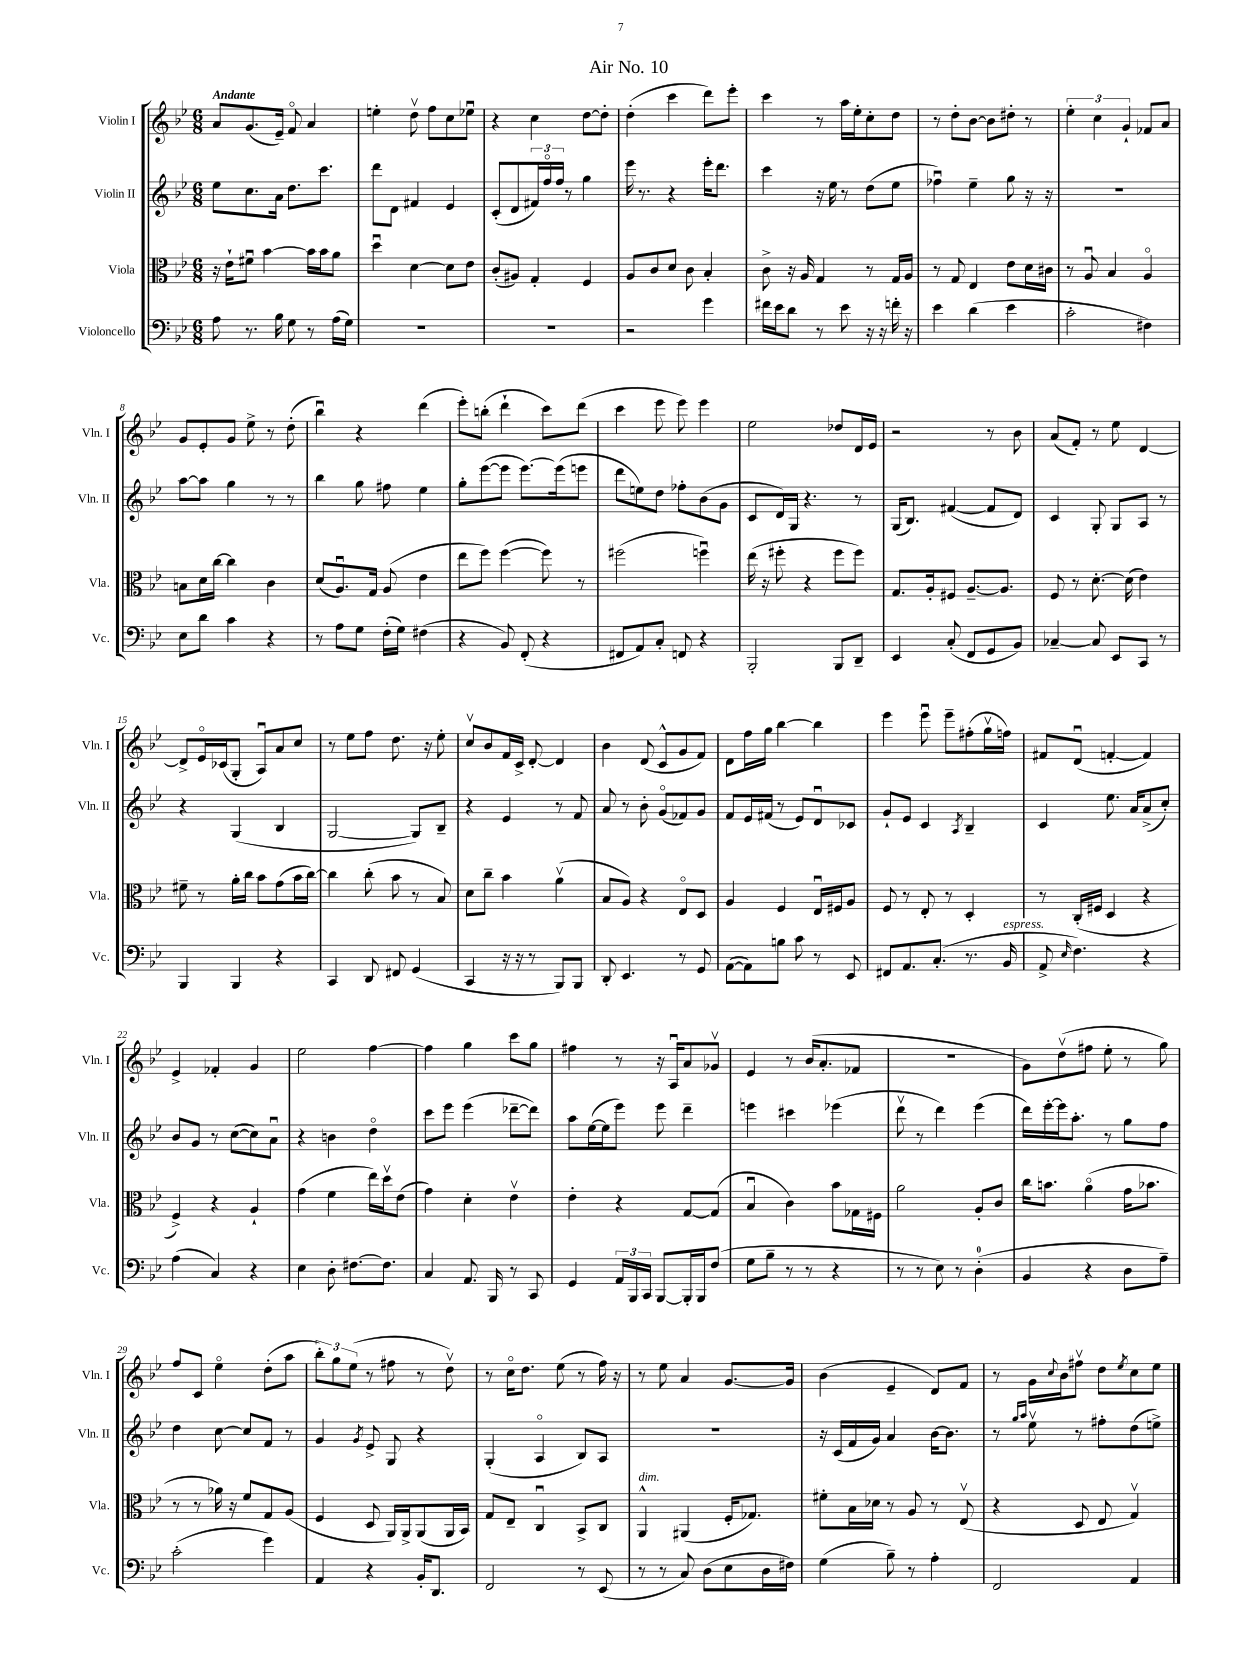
\header { title = "Air No. 10" }
<<
\new StaffGroup <<
\new Staff = "s0" \with { instrumentName = "Violin I" shortInstrumentName = "Vln. I" } {
    \clef treble \key bes \major \numericTimeSignature \time 6/8 \tempo "Andante"
    a'8 g'8.( ees'16--) f'8\flageolet a'4 |
    e''4-. d''8\upbow f''8 c''8 ees''8\downbow |
    r4 c''4 d''8~ d''8-. |
    d''4-.( c'''4 d'''8) ees'''8-. |
    c'''4 r8 a''16 ees''16-. c''8-. d''8 |
    r8 d''8-. bes'8~ bes'8 dis''8-. r8 |
    \tuplet 3/2 { ees''4-. c''4 g'4-! } fes'8 a'8 |
    g'8 ees'8-. g'8 ees''8-> r8 d''8-.( |
    bes''4\downbow) r4 d'''4( |
    ees'''8-.) b''8-.( d'''4-! c'''8) d'''8( |
    c'''4 ees'''8 ees'''8) ees'''4 |
    ees''2 des''8 d'16 ees'16 |
    r2 r8 bes'8 |
    a'8( f'8-.) r8 ees''8 d'4~ |
    d'8-> ees'16\flageolet ces'16( g8-. a8\downbow) a'8 c''8 |
    r8 ees''8 f''8 d''8. r16 ees''8-. |
    c''8\upbow bes'8 f'16 c'16-> d'8~-. d'4 |
    bes'4 d'8( c'8-^ g'8 f'8) |
    d'8 f''16 g''16 bes''4~ bes''4 |
    ees'''4 ees'''8\downbow ees'''8-- fis''8-.( g''16\upbow f''16) |
    fis'8 d'8\downbow( f'4~-. f'4) |
    ees'4-> fes'4-. g'4 |
    ees''2 f''4~ |
    f''4 g''4 c'''8 g''8 |
    fis''4 r8 r16 a16\downbow a'8 ges'8\upbow |
    ees'4 r8 bes'16( a'8.-. fes'8 |
    R2. |
    g'8) d''8\upbow( fis''8 ees''8-. r8 g''8) |
    f''8 c'8 ees''4\flageolet d''8-.( a''8 |
    \tuplet 3/2 { bes''8-.) g''8 ees''8( } r8 fis''8 r8 d''8\upbow) |
    r8 c''16\flageolet d''8. ees''8( r8 f''16) r16 |
    r8 ees''8 a'4 g'8.~ g'16 |
    bes'4( ees'4-- d'8) f'8 |
    r8 g'16 \appoggiatura { c''8 } bes'16 fis''8\upbow d''8 \acciaccatura { ees''8 } c''8 ees''8 \bar "|." |
}
\new Staff = "s1" \with { instrumentName = "Violin II" shortInstrumentName = "Vln. II" } {
    \clef treble \key bes \major \numericTimeSignature \time 6/8
    ees''8 c''8. a'16 d''8. c'''8. |
    d'''8 d'8 fis'4 ees'4 |
    c'8-.( d'8 \tuplet 3/2 { fis'16) f''16\flageolet f''16 } r8 g''4 |
    ees'''16 r8. r4 ees'''16-. d'''8. |
    c'''4 r16 ees''16 r8 d''8( ees''8 |
    fes''4\downbow) ees''4-- g''8 r16 r16 |
    R2. |
    a''8~ a''8 g''4 r8 r8 |
    bes''4 g''8 fis''8 ees''4 |
    g''8-. ees'''8~( ees'''8 ees'''8.~) ees'''16( e'''8 |
    d'''8 e''8) d''8 fes''8-. bes'8( g'8 |
    c'8 d'16) g16 r4. r8 |
    g16( bes8.) fis'4~( fis'8 d'8) |
    c'4 g8-. g8 a8 r8 |
    r4 g4( bes4 |
    g2~ g8) bes8-- |
    r4 ees'4 r8 f'8 |
    a'8 r8 bes'8-. g'8\flageolet( fes'8) g'8 |
    f'8 ees'16 fis'16( r8 ees'8) d'8\downbow ces'8 |
    g'8-! ees'8 c'4 \acciaccatura { a8 } bes4-- |
    c'4 ees''8. a'16 a'8->( c''8-.) |
    bes'8 g'8 r8 c''8~( c''8) a'8\downbow |
    r4 b'4 d''4\flageolet |
    c'''8 ees'''8 ees'''4( des'''8~-- des'''8) |
    a''8 ees''16~( ees''16 ees'''8) ees'''8 d'''4-- |
    e'''4 cis'''4 ees'''4( |
    d'''8\upbow r8 d'''4) ees'''4( |
    d'''16) ees'''16~-. ees'''16 a''8.-. r8 g''8 f''8 |
    d''4 c''8~ c''8 f'8 r8 |
    g'4 \acciaccatura { g'8 } ees'8-> g8 r4 |
    g4-.( a4\flageolet bes8) a8 |
    R2. |
    r16 c'16( f'16 g'16) a'4 bes'16~ bes'8. |
    r8 \grace { g''16 a''16 } ees''8\upbow r8 fis''8-. d''8( e''8->) \bar "|." |
}
\new Staff = "s2" \with { instrumentName = "Viola" shortInstrumentName = "Vla." } {
    \clef alto \key bes \major \numericTimeSignature \time 6/8
    r16 ees'16-! fis'8\downbow bes'4~ bes'16 bes'16 a'8 |
    d''4\downbow d'4~ d'8 ees'8 |
    c'8-.( ais8) g4-. f4 |
    a8 c'8 d'8 c'8 bes4-. |
    c'8-> r16 a16 g4 r8 g16 a16 |
    r8 g8 ees4 ees'8 d'16 cis'16 |
    r8 a8\downbow bes4 a4\flageolet |
    b8 d'16 c''16~ c''4 c'4 |
    d'8( a8.\downbow) g16 a8( ees'4 |
    ees''8 f''8) f''4~( f''8) r8 |
    fis''2( f''4\downbow) |
    ees''16( r16 fis''8-. r4 fis''8 fis''8) |
    g8. a16-. fis8 a8.~-- a8. |
    f8 r8 d'8.~-. d'16( ees'4) |
    fis'8-- r8 a'16-. c''16 bes'8 g'8( bes'16 c''16~) |
    c''4 c''8-.( bes'8 r8 bes8) |
    d'8 c''8-- bes'4 a'4\upbow( |
    bes8 a8) r4 ees8\flageolet d8 |
    a4 f4 ees16\downbow fis16 a8 |
    f8 r8 ees8-. r8 d4-. |
    r8 c16-.( fis16 d4 r4 |
    f4->) r4 a4-! |
    g'4( f'4 ees''16) d''16\upbow ees'8( |
    g'4) d'4-. ees'4\upbow |
    ees'4-. r4 g8~ g8( |
    bes4\downbow c'4) bes'8 ges16 fis16 |
    a'2 a8-. c'8 |
    c''16 b'8. a'4\flageolet( g'16 bes'8. |
    r8 r8 aes'16) r16 f'8 g8 a8( |
    f4 d8 a,16) a,16-> a,8( a,16 bes,16) |
    g8 ees8-- c4\downbow bes,8-> c8 |
    a,4-^^\markup { \italic "dim." } ais,4( f16-. ges8.) |
    fis'8-. bes16 des'16 r8 a8 r8 ees8\upbow( |
    r4 d8 ees8 g4\upbow) \bar "|." |
}
\new Staff = "s3" \with { instrumentName = "Violoncello" shortInstrumentName = "Vc." } {
    \clef bass \key bes \major \numericTimeSignature \time 6/8
    a8 r8. bes16 g8 r8 a16( g16) |
    R2. |
    R2. |
    r2 g'4 |
    fis'16 ees'16 d'8 r8 ees'8 r16 r16 f'16-. r16 |
    ees'4 d'4( ees'4 |
    c'2-. fis4) |
    ees8 d'8 c'4 r4 |
    r8 a8 g8 f16-.( g16) fis4( |
    r4 bes,8) f,8-.( r4 |
    fis,8 a,8) c8-. f,8 r4 |
    bes,,2-. bes,,8 d,8-- |
    ees,4 c8-.( f,8 g,8 bes,8) |
    ces4~-- ces8 ees,8 c,8 r8 |
    bes,,4 bes,,4 r4 |
    c,4 d,8 fis,8 g,4( |
    c,4 r16 r16 r8 bes,,8) bes,,8 |
    d,8-. ees,4. r8 g,8 |
    a,8~( a,8) b8 c'8 r8 ees,8 |
    fis,8 a,8. c8.-.( r8. bes,16^\markup { \italic "espress." } |
    a,8-> \grace { ees16 } f4.) r4 |
    a4( c4) r4 |
    ees4 d8-. fis8.~ fis8. |
    c4 a,8. bes,,16 r8 c,8 |
    g,4 \tuplet 3/2 { a,16 bes,,16 c,16 } bes,,8~ bes,,16-. bes,,16 f8( |
    g8 bes8-- r8 r8 r4 |
    r8 r8 ees8) r8 d4-0-.( |
    bes,4 r4 d8 a8--) |
    c'2-.( g'4) |
    a,4 r4 bes,16-. d,8. |
    f,2 r8 ees,8( |
    r8 r8 c8) d8( ees8 d16 fis16) |
    g4( bes8--) r8 a4-. |
    f,2 a,4 \bar "|." |
}
>>
>>
